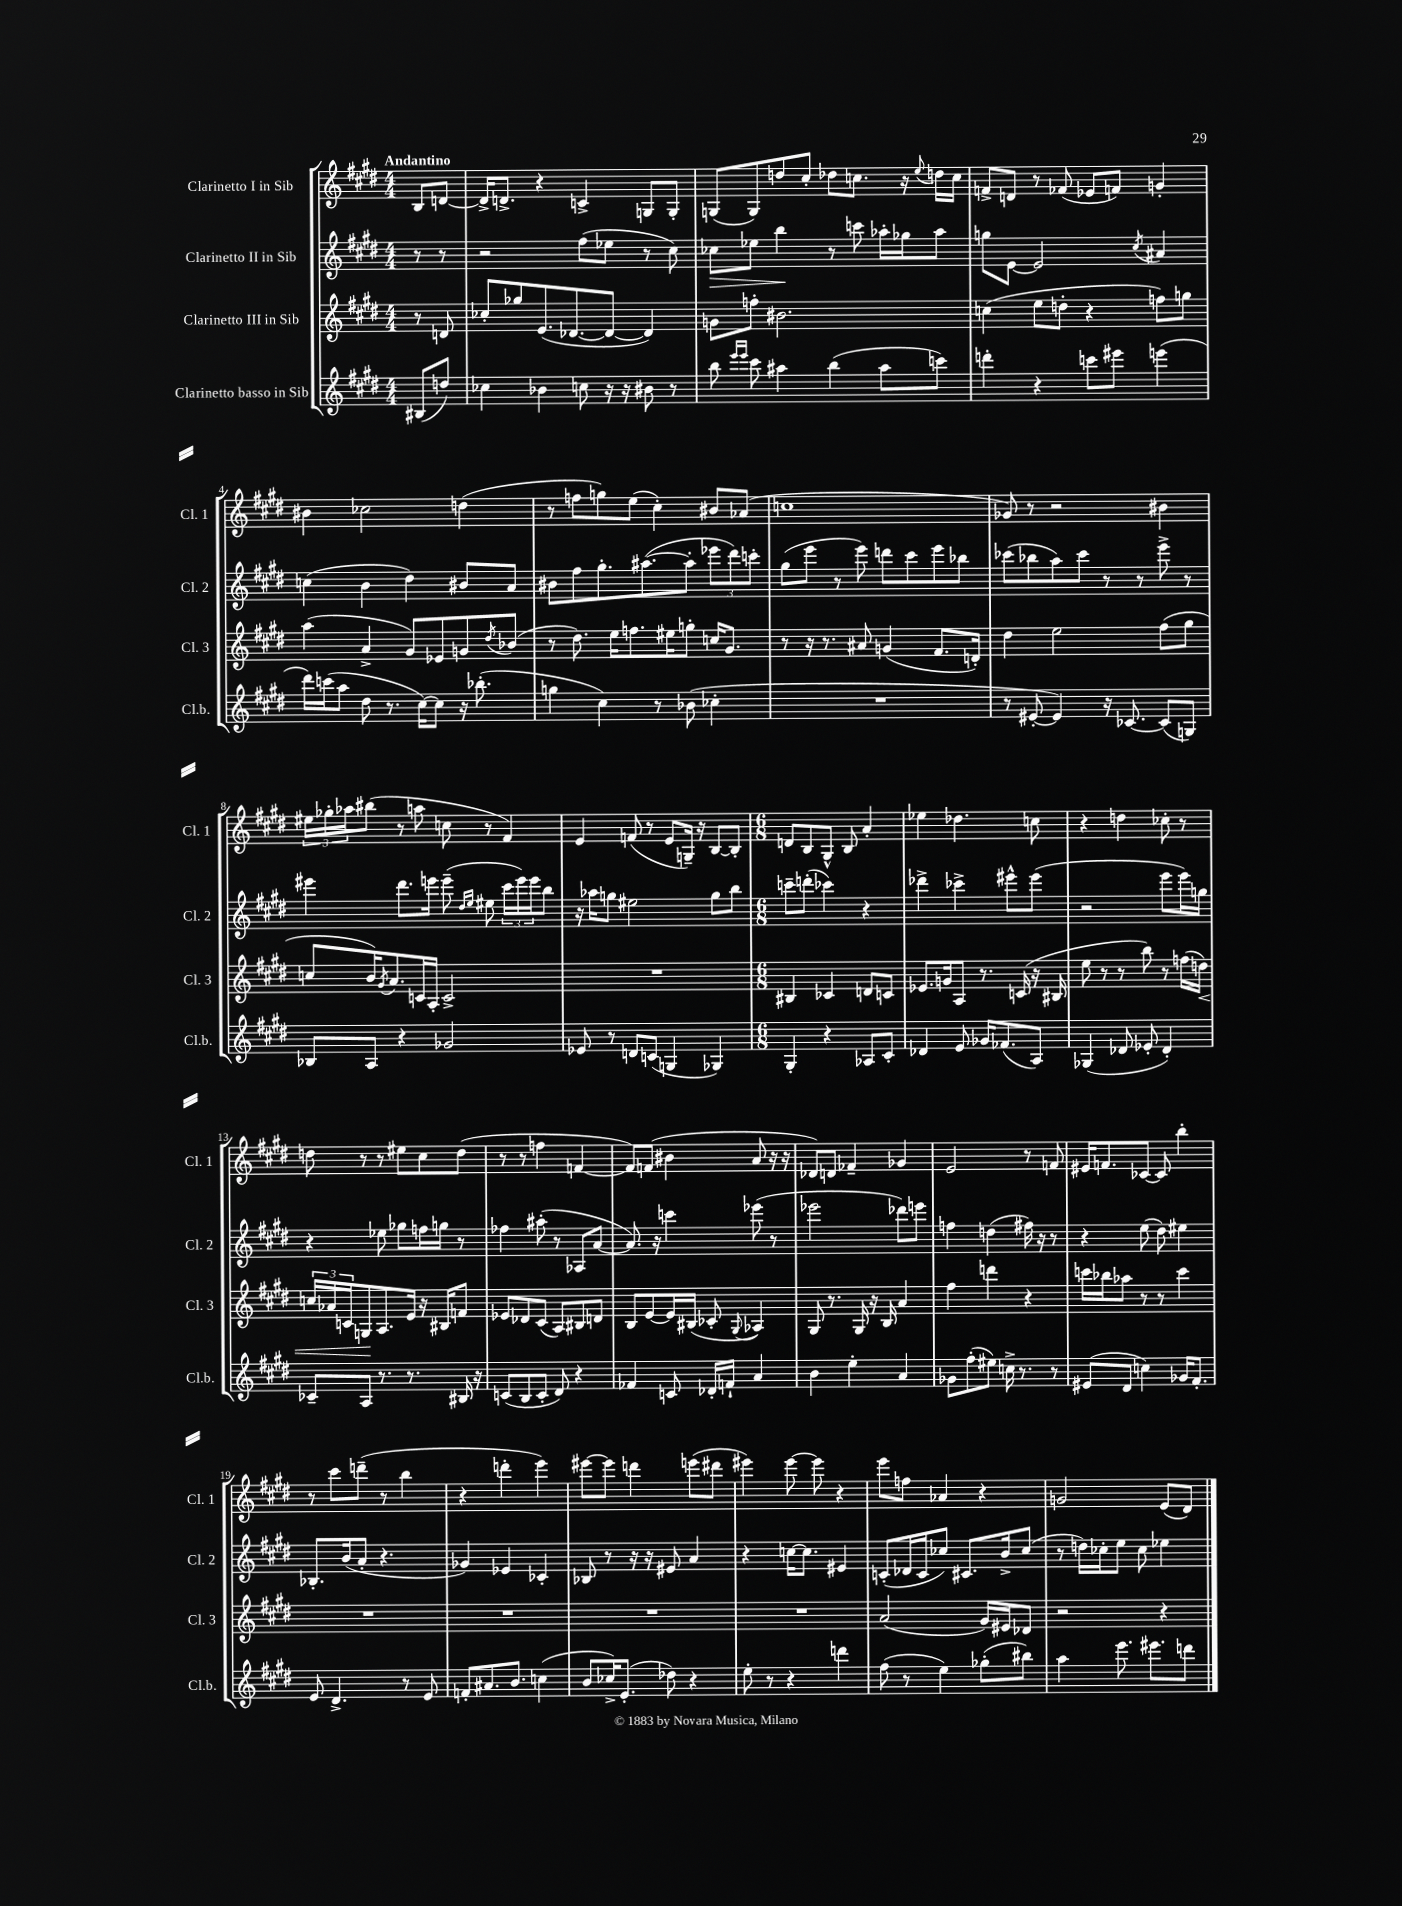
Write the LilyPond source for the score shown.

<<
\new StaffGroup <<
\new Staff = "s0" \with { instrumentName = "Clarinetto I in Sib" shortInstrumentName = "Cl. 1" } {
    \clef treble \key e \major \numericTimeSignature \time 4/4 \partial 4 \tempo "Andantino"
    b8 d'8~ |
    d'16-> d'8.-> r4 c'4-> g8 g8-. |
    g8( g8) d''8 cis''8-. des''8 c''8. r16 \appoggiatura { e''8 } d''16 c''16 |
    f'8-> d'8 r8 fes'8( ees'8 f'8) g'4-. |
    bis'4 ces''2 d''4( |
    r8 f''8 g''8) e''8( cis''4-.) bis'8 aes'8( |
    c''1 |
    ges'8) r8 r2 bis'4 |
    \tuplet 3/2 { eis''16 ges''16-. aes''16 } bis''8( r8 a''8 c''8 r8 fis'4) |
    e'4 f'8( r8 e'8 g16--) r16 b8~ b8-. |
    \numericTimeSignature \time 6/8 d'8 b8 gis8-^ b8 a'4-. |
    ees''4 des''4. c''8 |
    r4 d''4 ces''8-. r8 |
    d''8 r8 r8 eis''8 cis''8 d''8( |
    r8 r8 f''4 f'4~ |
    f'8) f'8( bis'4 a'8 r16 r16 |
    des'8) d'8 fes'4-- ges'4 |
    e'2 r8 f'8 |
    eis'16 f'8. ces'8~ ces'8 b''4-. |
    r8 cis'''8 d'''8--( r8 b''4 |
    r4 d'''4-. e'''4) |
    eis'''8~ eis'''8 d'''4 e'''8( dis'''8 |
    eis'''4) eis'''8~ eis'''8 r4 |
    e'''8 f''8 aes'4 r4 |
    g'2 e'8( dis'8) \bar "|." |
}
\new Staff = "s1" \with { instrumentName = "Clarinetto II in Sib" shortInstrumentName = "Cl. 2" } {
    \clef treble \key e \major \numericTimeSignature \time 4/4 \partial 4
    r8 r8 |
    r2 fis''8( ees''8 r8 cis''8) |
    ces''8\> ees''8 b''4\! r8 c'''8 aes''16-. ges''16 aes''8 |
    g''8 e'8~ e'2 \acciaccatura { cis''8 } ais'4 |
    c''4( b'4 dis''4) bis'8 a'8 |
    bis'8 fis''8 gis''8.-. ais''8.~( ais''8-. \tuplet 3/2 { ees'''8 dis'''8) c'''8-. } |
    gis''8( e'''8 r8 e'''8) d'''8 cis'''8 e'''8 bes''8 |
    ces'''8( bes''8 a''8) ces'''8 r8 r8 e'''8-> r8 |
    eis'''4 dis'''8. e'''16 e'''8--( \grace { dis''16 e''16 } eis''8 \tuplet 3/2 { cis'''16 e'''16) e'''16 } b''8 |
    r16 aes''16 g''8 eis''2 g''8 b''8 |
    \numericTimeSignature \time 6/8 c'''8-- d'''8-.( ces'''4) r4 |
    des'''4-> ces'''4-> eis'''8-^ eis'''8( |
    r2 e'''8 e'''16) g''16 |
    r4 ees''8 ges''8 f''16 g''16 r8 |
    fes''4 ais''8-.( r8 aes8 a'8~ |
    a'8.) r16 c'''4 ees'''8( r8 |
    ees'''2 des'''8) e'''8 |
    f''4 d''4( fis''16) r16 r8 |
    r4 e''8( dis''8) eis''4 |
    bes8.-. b'16( a'8-. r4. |
    ges'4) ees'4 ces'4-. |
    bes8 r8 r16 r16 eis'8 a'4 |
    r4 c''16~ c''8. eis'4 |
    c'8-.( des'16 c'16 ces''8) cis'8. b'16-> ces''8( |
    r8 d''16) ces''16-. e''8 ces''8 ees''4 \bar "|." |
}
\new Staff = "s2" \with { instrumentName = "Clarinetto III in Sib" shortInstrumentName = "Cl. 3" } {
    \clef treble \key e \major \numericTimeSignature \time 4/4 \partial 4
    r8 d'8 |
    ces''8-. ges''8 e'8.( des'8.~ des'8~ des'4) |
    g'8 f''8-. bis'2. |
    c''4( e''8 d''8-. r4 f''8) g''8 |
    a''4( a'4-> gis'8) ees'8 g'8 \acciaccatura { dis''8 } bes'8( |
    r8 dis''8.) e''16 f''8. eis''16 g''8-. c''16 gis'8. |
    r8 r16 r8. ais'8 g'4( fis'8. d'16-.) |
    dis''4 e''2 fis''8( gis''8 |
    c''8 b'16) \acciaccatura { gis'8 } a'8. c'16 a16-. c'2-> |
    R1 |
    \numericTimeSignature \time 6/8 bis4 ces'4 d'8 c'8 |
    ees'8. g'16 a8 r8. c'16( r16 bis16 |
    e''8 r8 r8 b''8) r8 f''16( d''16\<) |
    \tuplet 3/2 { c''16 aes'16 c'16 } g8\! a8. e'16 r16 bis16 f'8 |
    ees'8 des'8 cis'8( a8) bis8 d'8 |
    b8 e'8~ e'16 bis16( ces'8-. \appoggiatura { gis8 } aes4) |
    gis8 r8. gis16 r16 b16 a'4 |
    fis''4 d'''4 r4 |
    c'''16 bes''16 aes''8 r8 r8 c'''4 |
    R2. |
    R2. |
    R2. |
    R2. |
    a'2( gis'16) eis'16 des'8 |
    r2 r4 \bar "|." |
}
\new Staff = "s3" \with { instrumentName = "Clarinetto basso in Sib" shortInstrumentName = "Cl.b." } {
    \clef treble \key e \major \numericTimeSignature \time 4/4 \partial 4
    bis8( d''8) |
    ces''4 bes'4 c''8 r16 r16 bis'8 r8 |
    b''8 \grace { e'''16 e'''16 } cis'''8 ais''4 b''4( ais''8 c'''8) |
    d'''4-. r4 c'''8 eis'''8 e'''4( |
    dis'''16) c'''16( a''8 dis''8 r8. cis''16~) cis''8 r16 bes''8.-.( |
    g''4 cis''4) r8 bes'8( ces''4-. |
    R1 |
    r8 eis'8~-. eis'4) r16 ces'8.~ ces'8( g8) |
    bes8 a8 r4 ges'2 |
    ees'8 r8 d'8 c'8( g4 ges4) |
    \numericTimeSignature \time 6/8 gis4-. r4 aes8 cis'8-. |
    des'4 e'8 ges'16 fes'8.( a8) |
    ges4( des'8 ees'8-. des'4-.) |
    ces'8-- a8 r8. r8. bis16 r16 |
    c'8( b8 c'8-. dis'8) r4 |
    fes'4 c'8 des'16-. f'16-! a'4 |
    b'4 e''4-. a'4 |
    ges'8 fis''8-.( eis''8) c''16-> r8. r8 |
    eis'8( dis'8 c''4) ges'16 fis'8.-. |
    e'8 dis'4.-> r8 e'8 |
    f'8-. ais'8. b'8. c''4( |
    b'8 ces''16->) e'8.-.( des''8) r4 |
    e''8-. r8 r4 d'''4 |
    fis''8( r8 e''4) ges''8-.( bis''8) |
    a''4 e'''8. eis'''8. d'''8 \bar "|." |
}
>>
>>
